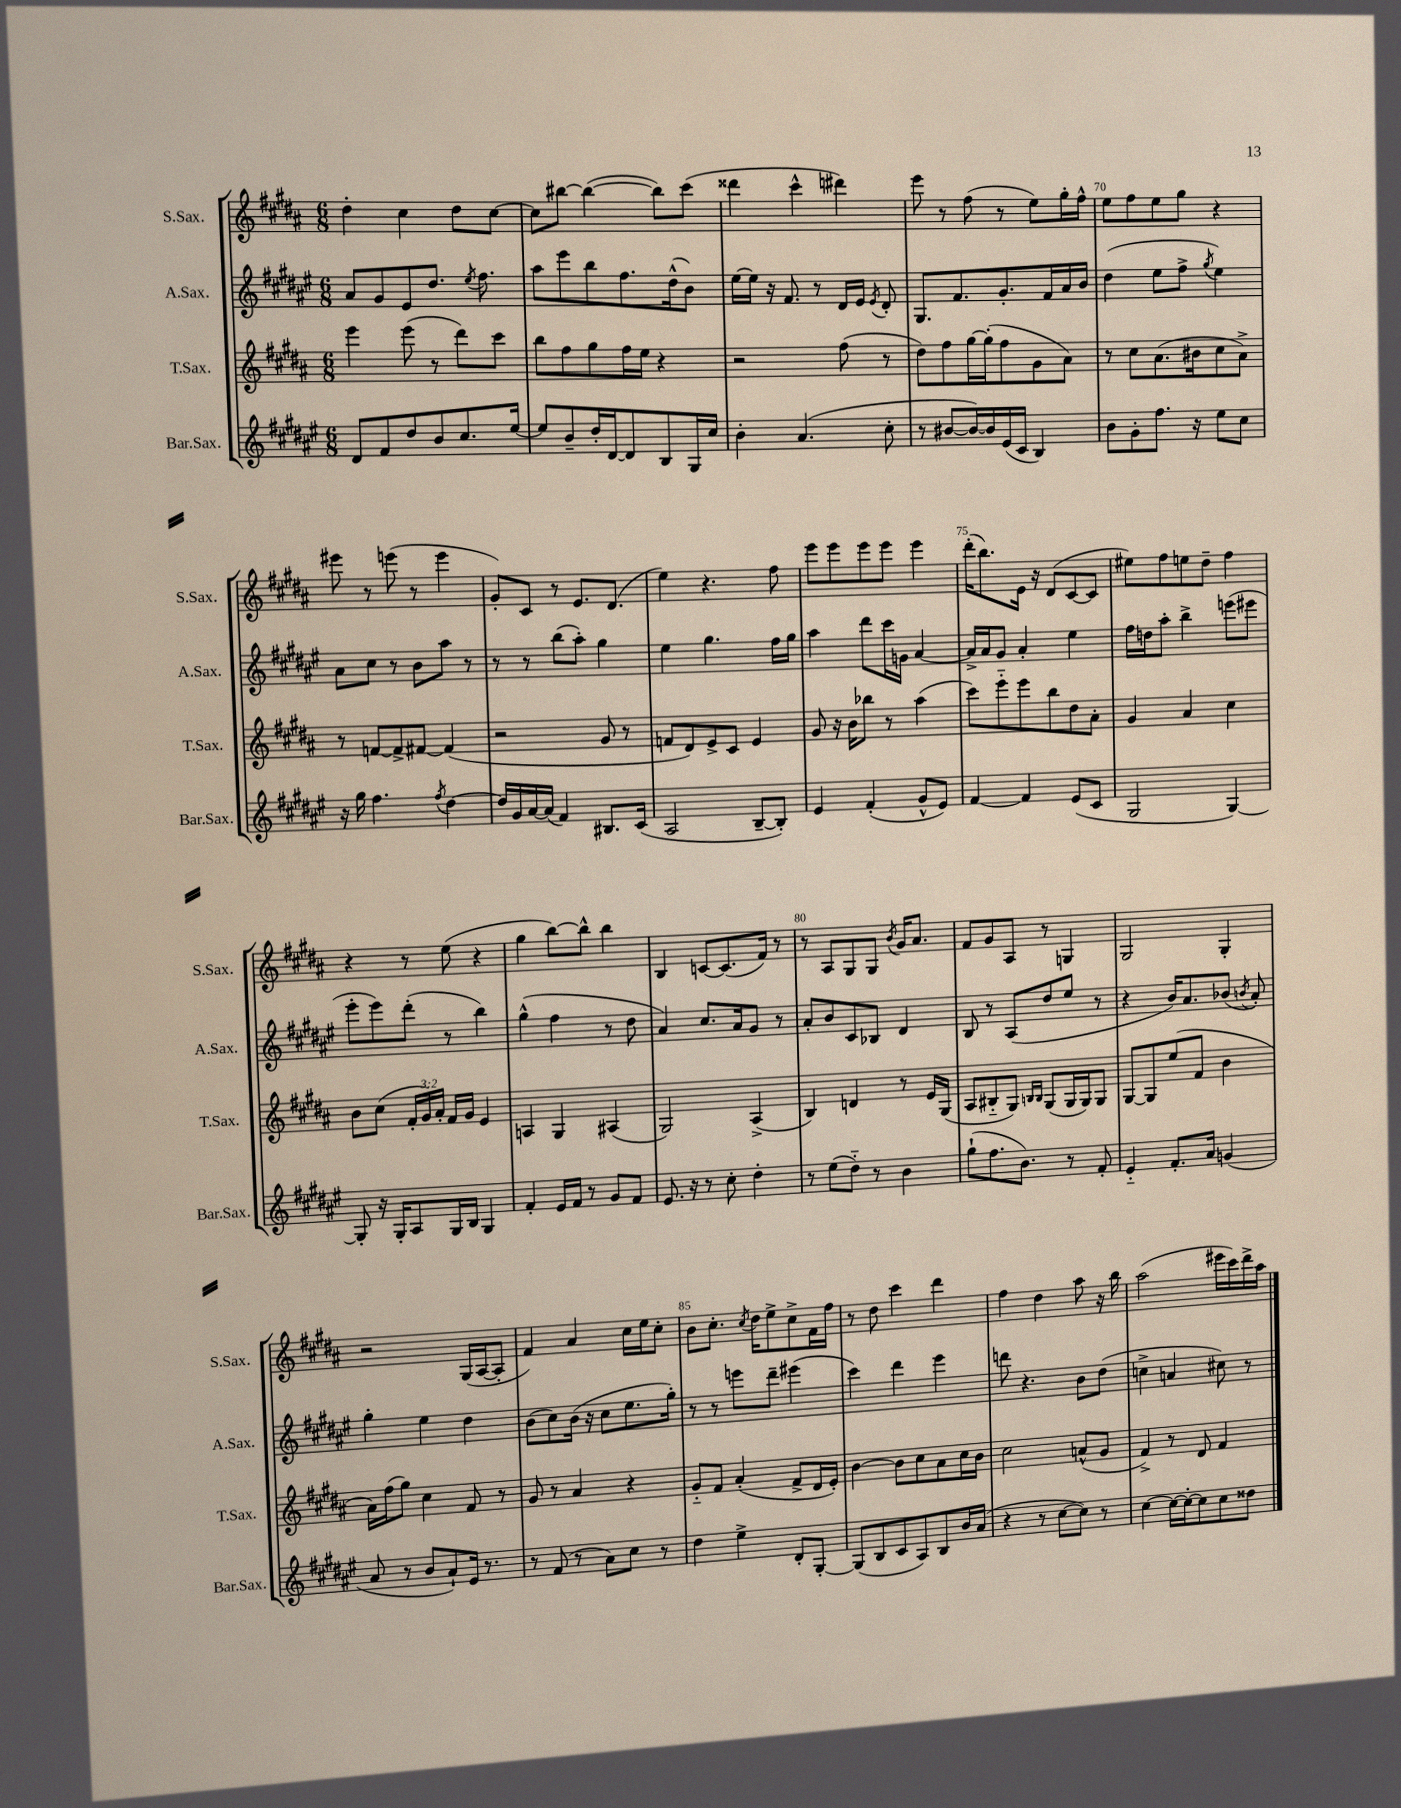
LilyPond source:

<<
\new StaffGroup <<
\new Staff = "s0" \with { instrumentName = "S.Sax." shortInstrumentName = "S.Sax." } {
    \clef treble \key b \major \numericTimeSignature \time 6/8
    \autoBeamOff dis''4-. cis''4 dis''8[ cis''8]~ |
    cis''8[ bis''8]~ bis''4~( bis''8[) cis'''8]( |
    disis'''4 cis'''4-^ dis'''4) |
    e'''8 r8 fis''8( r8 e''8[) gis''16-. fis''16]-^ |
    e''8[ fis''8 e''8 gis''8] r4 |
    eis'''8 r8 e'''8( r8 e'''4 |
    gis'8[-.) cis'8] r8 e'8.[ dis'8.]( |
    e''4) r4. fis''8 |
    e'''8[ e'''8 e'''8 e'''8] e'''4 |
    dis'''16[-.( b''8.) e'16] r16 dis'8[( cis'8~ cis'8] |
    eis''8[) fis''8 e''8 dis''8]-- fis''4 |
    r4 r8 e''8( r4 |
    gis''4 b''8[~) b''8]-^ b''4 |
    b4 c'8[~ c'8.( fis'16]) r8 |
    r8 ais8[ gis8 gis8] \acciaccatura { b'8 } gis'16[ ais'8.] |
    fis'8[ gis'8 ais8] r8 g4 |
    gis2 gis4-. |
    r2 gis16[( ais16~ ais8]-. |
    fis'4) ais'4 cis''16[ e''16 cis''8]-. |
    b'8[ cis''8.]-. \acciaccatura { cis''8 } dis''16[ e''8-> cis''8-> fis'16 fis''16] |
    r8 dis''8 cis'''4 dis'''4 |
    fis''4 dis''4 ais''8 r16 b''16 |
    ais''2( eis'''16[ cis'''16) dis'''16-> ais''16] \bar "|." |
}
\new Staff = "s1" \with { instrumentName = "A.Sax." shortInstrumentName = "A.Sax." } {
    \clef treble \key fis \major \numericTimeSignature \time 6/8
    \autoBeamOff ais'8[ gis'8 eis'8 dis''8.] \acciaccatura { eis''8 } fis''8. |
    ais''8[ eis'''8 b''8 fis''8. dis''16-^( b'8]) |
    eis''16[~ eis''16] r16 fis'8. r8 dis'16[ eis'16] \acciaccatura { eis'8 } dis'8-. |
    gis8.[ fis'8. gis'8.-. fis'16 ais'16 b'16] |
    dis''4( eis''8[ fis''8]-> \acciaccatura { gis''8 } eis''4) |
    ais'8[ cis''8] r8 b'8[ ais''8] r8 |
    r8 r8 b''8[( ais''8]-.) gis''4 |
    eis''4 gis''4. fis''16[ gis''16] |
    ais''4 dis'''8[ cis'''16 g'16] ais'4~ |
    ais'16[-> ais'16 gis'8] ais'4-. eis''4 |
    fis''16[ d''16 ais''8]-. b''4-> e'''8[( eis'''8] |
    eis'''8[-. eis'''8) dis'''8]-.( r8 b''4) |
    gis''4-^( fis''4 r8 dis''8 |
    ais'4) cis''8.[ ais'16 gis'8] r8 |
    ais'8[-. b'8 cis'8 bes8] dis'4 |
    b8 r8 ais8[( dis''8 eis''8] r8 |
    r4 b'16[) ais'8. bes'8]( \acciaccatura { b'8 } ais'8-.) |
    gis''4-. eis''4 dis''4 |
    b'8[( cis''8) b'16]( r16 cis''8[ eis''8. gis''16]-.) |
    r8 r8 e'''8[ dis'''8]-- eis'''4( |
    cis'''4) dis'''4 eis'''4 |
    d'''8 r4. b'8[ dis''8]( |
    c''4-> a'4 cis''8) r8 \bar "|." |
}
\new Staff = "s2" \with { instrumentName = "T.Sax." shortInstrumentName = "T.Sax." } {
    \clef treble \key b \major \numericTimeSignature \time 6/8 \override Staff.TupletNumber.text = #tuplet-number::calc-fraction-text
    \autoBeamOff e'''4 e'''8( r8 dis'''8[) cis'''8] |
    b''8[ fis''8 gis''8 fis''16 e''16] r4 |
    r2 fis''8( r8 |
    dis''8[) fis''8 gis''16~ gis''16-.( fis''8 gis'8 ais'8]) |
    r8 cis''8[ ais'8.( bis'16 cis''8 ais'8]->) |
    r8 f'8[~ f'8-> fis'8]~ fis'4( |
    r2 gis'8 r8 |
    f'8[ dis'8) e'8-> cis'8] e'4 |
    gis'8 r16 b'16[ bes''8] r8 ais''4( |
    cis'''8[) e'''8-_ e'''8 b''8 dis''8 ais'8]-. |
    gis'4 ais'4 cis''4 |
    b'8[ cis''8]( \tuplet 3/2 { fis'16[-. gis'16) ais'16]-. } fis'16[ gis'16] e'4 |
    a4 gis4 ais4( |
    gis2) ais4->( |
    b4) d'4 r8 e'16[ gis16]( |
    ais8[ bis8-_ gis8]) \grace { b16[ b16] } gis8[( gis16 gis16) gis8] |
    gis8[~ gis8 e''8( fis'8] b'4 |
    ais'16[) fis''16( gis''8]) cis''4 fis'8 r8 |
    gis'8 r8 ais'4 r4 |
    gis'8[-_ fis'8] ais'4-.( fis'8[-> dis'16 e'16]-.) |
    b'4~ b'8[ cis''8 ais'8 cis''16 b'16] |
    cis''2 a'8[-^( gis'8] |
    fis'4->) r8 dis'8 fis'4 \bar "|." |
}
\new Staff = "s3" \with { instrumentName = "Bar.Sax." shortInstrumentName = "Bar.Sax." } {
    \clef treble \key fis \major \numericTimeSignature \time 6/8
    \autoBeamOff dis'8[ fis'8 dis''8 b'8 cis''8. eis''16]~ |
    eis''8[ b'8-- dis''16-. dis'16~ dis'8 b8 gis16 cis''16] |
    b'4-. ais'4.( cis''8-. |
    r8 bis'8[~ bis'16~) bis'16 eis'16( cis'16] b4) |
    b'8[ gis'8-. fis''8.] r16 eis''8[ cis''8] |
    r16 gis''16 fis''4. \acciaccatura { fis''8 } dis''4~ |
    dis''16[ gis'16 ais'16~ ais'16]( fis'4) bis8.[ cis'16]( |
    ais2 b8[~-- b8]-.) |
    eis'4 fis'4-.( gis'8[-^ eis'8]) |
    fis'4~ fis'4 eis'8[( cis'8] |
    gis2 gis4~) |
    gis8-. r16 gis16[-. ais8 gis16 b16] gis4 |
    fis'4-. eis'16[ fis'16] r8 gis'8[ fis'8] |
    eis'8. r16 r8 cis''8-. dis''4-. |
    r8 eis''8[( dis''8]-_) r8 b'4 |
    gis''8[-!( fis''8. b'8.]) r8 fis'8-. |
    eis'4-_ fis'8.[-. ais'16] g'4( |
    ais'8 r8 b'8[ ais'8-!) eis'16] r8. |
    r8 fis'8( r8 ais'8[) cis''8] r8 |
    dis''4 eis''4-> dis'8[-. gis8]~-. |
    gis8[( b8 cis'8 ais8) b8 b'16 ais'16]( |
    r4 r8 cis''8[~ cis''8]) r8 |
    cis''4~ cis''16[~ cis''16~-. cis''8 cis''8 disis''8] \bar "|." |
}
>>
>>
\layout { \context { \Score currentBarNumber = #66 \override BarNumber.break-visibility = ##(#f #t #t) barNumberVisibility = #(every-nth-bar-number-visible 5) } }
